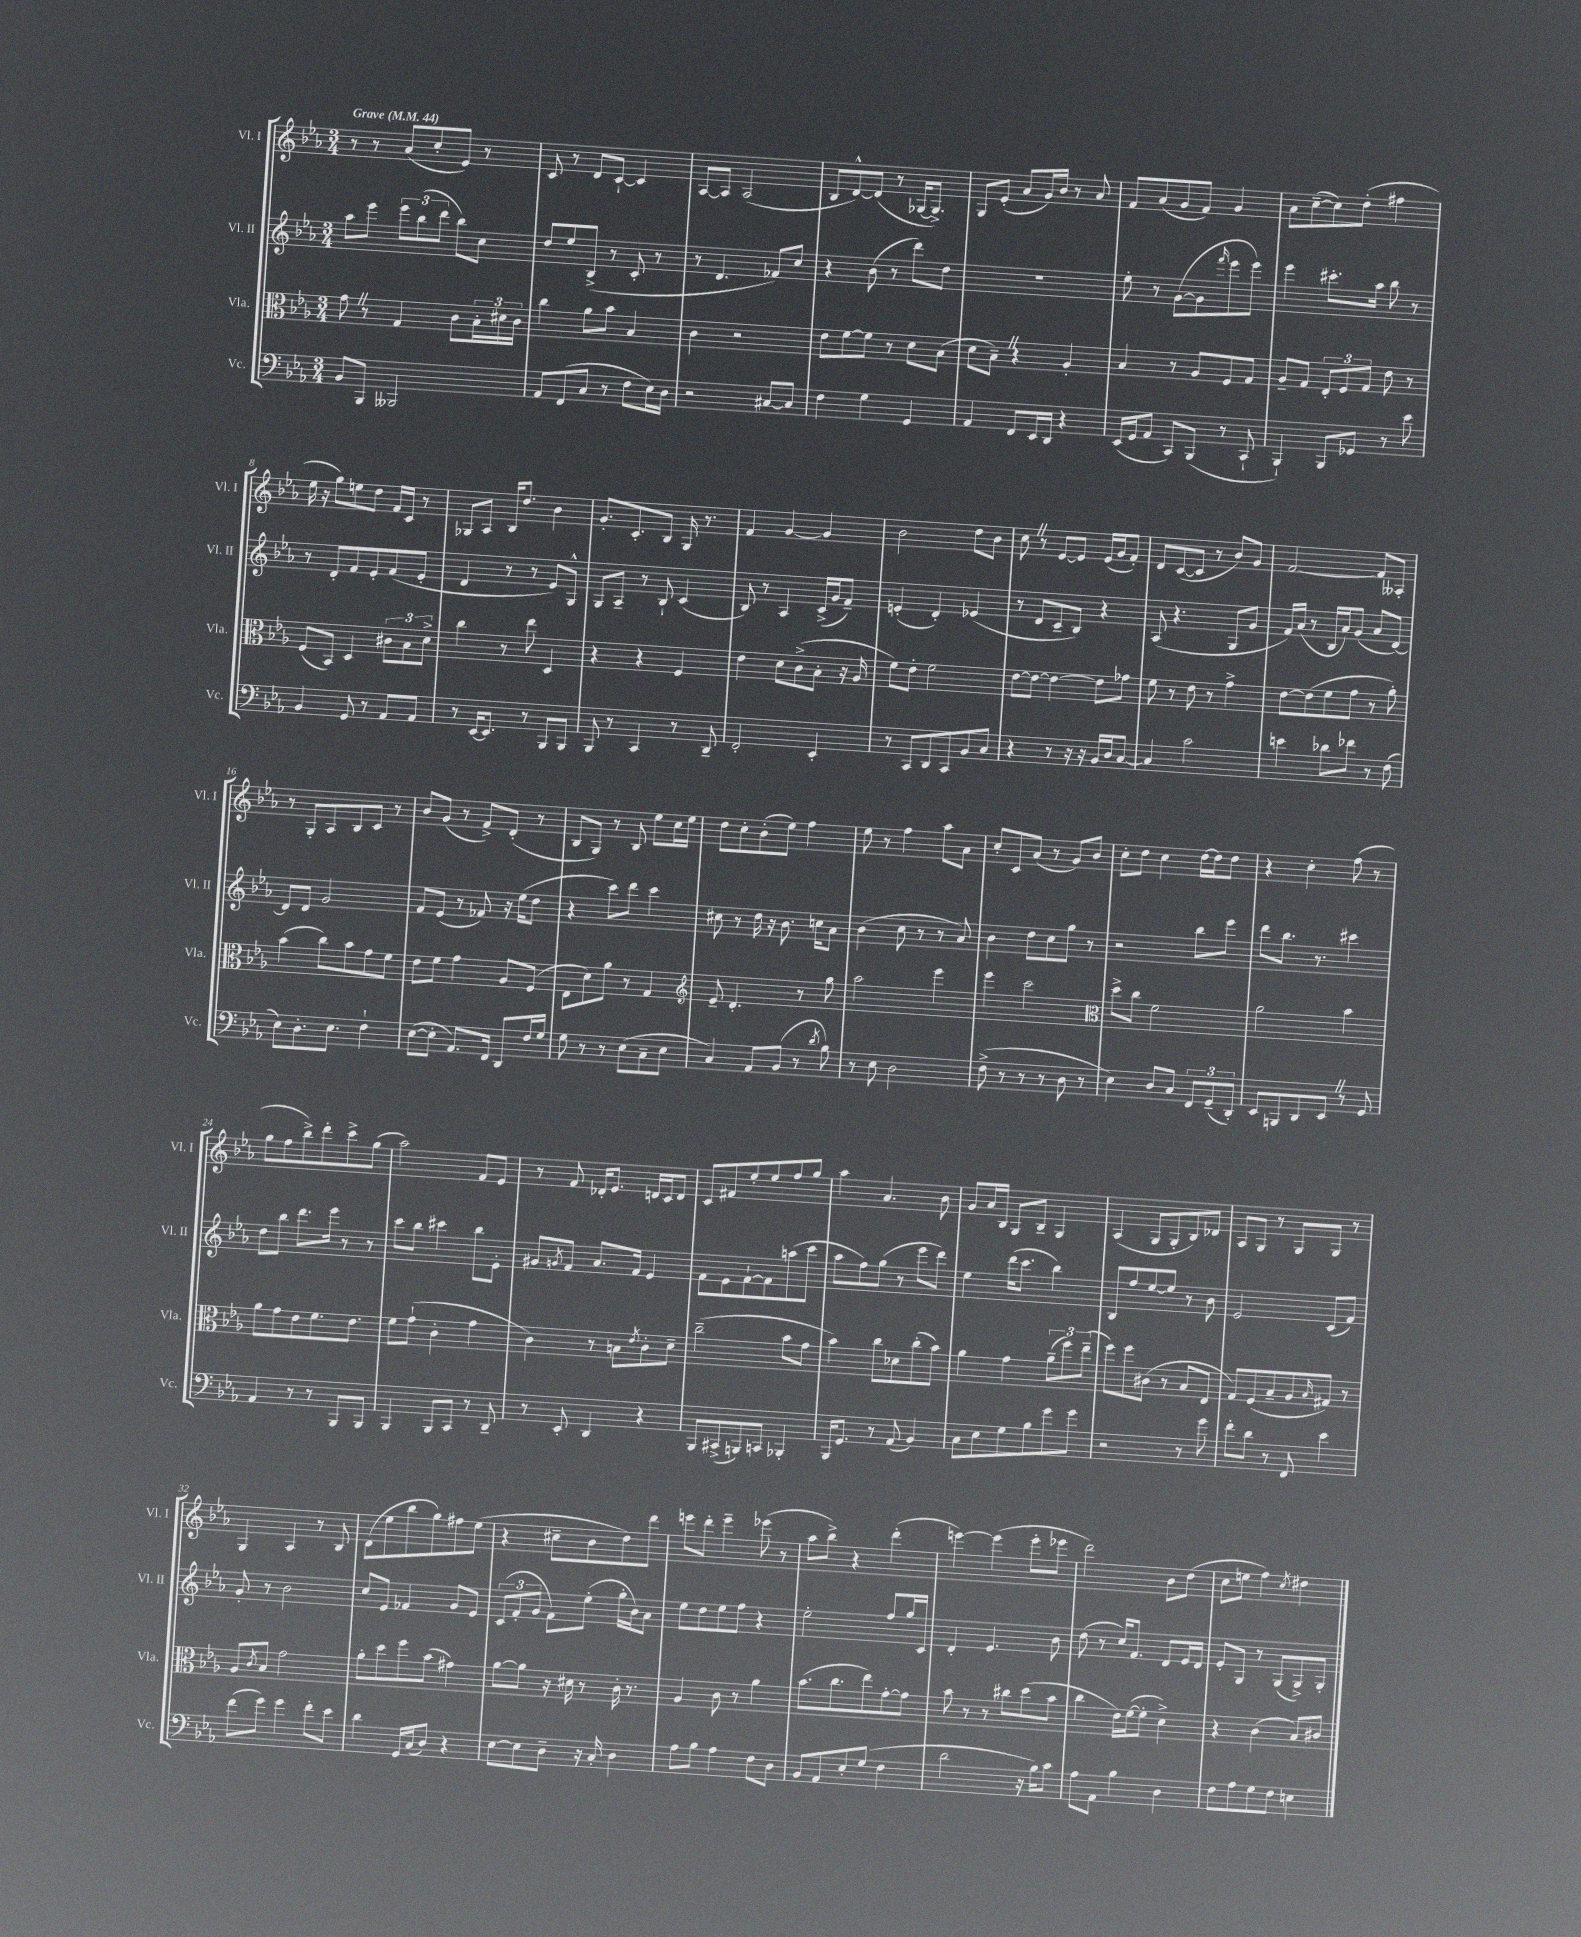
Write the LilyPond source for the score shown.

<<
\new StaffGroup <<
\new Staff = "s0" \with { instrumentName = "Vl. I" shortInstrumentName = "Vl. I" } {
    \clef treble \key ees \major \numericTimeSignature \time 3/4 \tempo "Grave" 4 = 44
    r8 r8 aes'8( c''8-. ees'8) r8 |
    c'8 r8 d'8 c'8~-! c'4 |
    aes8~ aes8 aes2( |
    bes8 d'8~-^) d'8( r8 ges16~ ges8.->) |
    g8 ees'8-.( aes'8 g'16) bes'16 r8 aes'8 |
    f'8 aes'8( g'8 f'8) g'4 |
    aes'8 c''8~--( c''8) d''8-.( fis''4 |
    ees''16 r16 g''8) e''8 d''8 f'16 c'16 r8 |
    ges8 aes8 bes16 d''8. bes'4 |
    g'8.-. c'8.-. bes8 g16 r8. |
    f'4 g'4~ g'4 |
    bes'2 d''8 bes'8 |
    c''8 \once \override BreathingSign.text = \markup { \musicglyph "scripts.caesura.straight" } \breathe r8 ees'8~ ees'8 ees'16( g'16 f'8-.) |
    d'8 c'8~( c'8 r8 bes'8) g'8 |
    f'2~ f'8 aeses8-. |
    r8 g8-. aes8 bes8 c'8 r8 |
    bes'8 g'8( r8 f'8->) d'8-.( r8 |
    bes8 g8) r8 bes8 ees''8 c''16 ees''16 |
    d''8 c''8-. bes'8-.( ees''8) f''4 |
    ees''8 r8 f''4 aes''8 aes'8 |
    c''8-. c'8 aes'8( r8 g'8) bes'8 |
    c''8-. d''8 c''4 d''16~ d''16 d''8 |
    r4 c''4-. f''8( r8 |
    g''8 f''8 bes''8->) d'''8-. c'''8-> g''8( |
    aes''2) f'8 ees'8 |
    r8 f'8 des'16-. ees'8. d'16 c'16 d'8 |
    c'8 fis'8 ees''8-. ees''8 f''8 g''8 |
    aes''4 aes'4. bes'8 |
    g'8 aes'16 bes16 g8 bes8-- g4 |
    aes4( g8 g8-. bes8) des'8 |
    aes8 g8 r8 g8 g8 r8 |
    g4 aes4 r8 bes8 |
    d'8( ees''8 bes''8 g''8) fis''8 ees''8( |
    r4 cis''8-- bes'8 d''8) d'''8 |
    e'''8 d'''8-. e'''4-- ees'''8( r8 |
    aes''8 bes''8->) r4 d'''4-.( |
    e'''4~) e'''4( e'''8-. ees'''8 |
    d'''2) bes'8 d''8( |
    c''8 e''8 f''4) \acciaccatura { c''8 } dis''4 \bar "|." |
}
\new Staff = "s1" \with { instrumentName = "Vl. II" shortInstrumentName = "Vl. II" } {
    \clef treble \key ees \major \numericTimeSignature \time 3/4
    aes''8 ees'''8 \tuplet 3/2 { ees'''8 bes''8( d'''8 } bes''8) c''8 |
    d''8 ees''8 bes8->( r8 c'8-. r8 |
    r8 d'4. fes'8) c''8 |
    r4 bes'8( r8 d'''8) d''8 |
    R2. |
    ees''8-. r8 g'8~( g'8 \grace { f'''16 } ees'''8 ees'''8) |
    ees'''4 cis'''8.-. aes''16 bes''8 r8 |
    r8 d'8-. f'8 ees'8-. f'8( ees'8-. |
    d'4 r8 r8 ees'8) g8-^ |
    g8 aes8-- r8 bes8-! c'4( |
    bes8) r8 aes4 c'16->( g'16 f'8--) |
    e'4-.( d'4-.) ees'4( |
    r8 d'8 c'8-- bes8) r4 |
    aes8( r4. g8 g'8 |
    f'16) aes'16( r8 bes16 aes'16) g'8( aes'8 d'8~) |
    d'8 d'8 g'2 |
    f'8 ees'8( r8 fes'8) r16 ees''16( d''8 |
    r4 c'''8) d'''8 c'''4 |
    cis''8 r8 d''16 r16 bes'8. c''16 aes'8 |
    bes'4( c''8 r8 r8 aes'8) |
    bes'4 d''8 c''8 g''8 r8 |
    r2 bes''8 ees'''8 |
    d'''8 bes''8. r8. cis'''4 |
    d''8 bes''8 d'''8. ees'''16 r8 r8 |
    c'''8 bes''8 cis'''4 bes''8 ees'8-. |
    gis'8 \acciaccatura { g'8 } f'8 aes'8. f'16 ees'4 |
    f'8 ees'8 f'8~-! f'8 a''8( c'''8 |
    aes''8 f''8) g''8( r8 ees'''8 d'''8) |
    ees''4 d'''16( c'''8. bes''4) |
    bes8 f''8 ees''8~ ees''8 r8 bes'8 |
    ees'2 c'8( f'8) |
    g'8-. r8 bes'2 |
    c''8 ees'8 fes'4 g'8 ees'8 |
    \tuplet 3/2 { c'8( f'8-. g'8 } f'8) ees''8-.( g''16-. bes'16) aes'8 |
    ees''8 d''8 ees''8 f''8 r4 |
    ees''2-. f''8 g''16 c'16 |
    d'4-. ees'4. bes'8 |
    d''8( r8 c''16) f'8. d'8 ees'16 d'16 |
    ees'8-. g8 r8 g8( g8->) g8-. \bar "|." |
}
\new Staff = "s2" \with { instrumentName = "Vla." shortInstrumentName = "Vla." } {
    \clef alto \key ees \major \numericTimeSignature \time 3/4
    g'8 \once \override BreathingSign.text = \markup { \musicglyph "scripts.caesura.straight" } \breathe r8 g4 c'8 \tuplet 3/2 { bes16-. dis'16 c'16 } |
    c''4 aes'8 bes'8 bes4 |
    c'4 r2 |
    ees'8 f'8~ f'8 r8 d'8 bes8( |
    d'8 bes8--) \once \override BreathingSign.text = \markup { \musicglyph "scripts.caesura.straight" } \breathe r4 aes4-. |
    bes4 r8 aes8 f8 g8 |
    aes8-- g8 \tuplet 3/2 { ees8-. f8 g8 } ees'8 r8 |
    f8( bes,8) d4 \tuplet 3/2 { cis'8 bes8 d'8-> } |
    c''4 r8 ees''8 d4 |
    r4 r4 f4 |
    ees'4 d'8 c'8->( bes8-. r16 aes16 |
    f'8) ees'8-. f'2 |
    ees'8~ ees'8~ ees'4~ ees'8 ges'8 |
    f'8 r8 ees'8 r8 g'4-> |
    ees'8~ ees'8( f'8 g'8 r8 aes'8-.) |
    bes'4( c''8) bes'8 g'8 f'8 |
    ees'8 f'8 g'4 aes8 f8( |
    ees8 d'8) aes'8 r8 g4 |
    \clef treble ees'8-- d'4.-. r8 g''8 |
    aes''2 ees'''4 |
    ees'''4 c'''2 |
    \clef alto d''8-> c''8 f'2 |
    aes'2 bes'4 |
    aes'8 g'8 ees'8 f'8. ees'8. |
    f'8 g'8-!( c'4-. g'4 |
    c'4) r8 b8 \acciaccatura { ees'8 } c'8-. d'8-- |
    c''2--( bes'8 g'8 |
    bes'4) c''8 des'8 c''8-.( bes'8) |
    aes'4 g'4 \tuplet 3/2 { aes'8--( f''8) ees''8--( } |
    f''8) f''8 cis'8( r8 bes8 ees8 |
    g8) f8( bes8-- aes8 \grace { bes16 } gis8) r8 |
    aes8 \acciaccatura { c'8 } bes8 g'2 |
    aes'8-. d''8 f''8 bes'8( gis'4) |
    aes'8~ aes'8 r16 dis'16 r8 c'16-. r8. |
    aes4 c'8 r8 aes'4 |
    bes'8.( c''8. ees''8) g'8~-. g'8 |
    bes'8 r8 r8 cis''8 d''8( bes'8 |
    c''4 ees'16) f'16~( f'8-. d'4->) |
    r4 c'4( bes8) cis'8 \bar "|." |
}
\new Staff = "s3" \with { instrumentName = "Vc." shortInstrumentName = "Vc." } {
    \clef bass \key ees \major \numericTimeSignature \time 3/4
    bes,8 bes,,8 beses,,2 |
    aes,8 f,8( c8 r8 f8 ees16) d16 |
    r2 cis8~ cis8 |
    f4 g4 g,4 |
    aes,4 f,8 ees,16 d,16 r4 |
    ees,16( g,16 aes,8 c,8) bes,,8( r8 c,8-! |
    bes,,4-!) bes,,8 ges,8 r8 ees'8 |
    bes,4 g,8 r8 aes,8 aes,8 |
    r8 ees,16~ ees,8. r8 bes,,8 bes,,8 |
    bes,,8 r8 c,4 r8 d,8-- |
    f,2-. ees,4-. |
    r8 c,8 d,8 c,8 bes,8 c8 |
    r4 r8 r16 r16 bes,16 d16 c8~ |
    c4 c'2 |
    e'4 des'8 fes'8 r8 f8( |
    ees8) d8.-. ees8. f4-! |
    ees8~( ees8-. aes,8.) f,16 d,8 f16 g16 |
    g8 r8 r8 ees8( c8-- ees8 |
    c4) aes,8 bes,8( r8 \acciaccatura { d'8 } bes8) |
    r8 ees8 d2 |
    f8->( r8 r8 r8 d8 r8 |
    ees4) d8 c8 \tuplet 3/2 { f,8 g,8--( d,8-.) } |
    ees,8 b,,8 d,8 ees,8 \once \override BreathingSign.text = \markup { \musicglyph "scripts.caesura.straight" } \breathe r8 g,8 |
    aes,4 r8 r8 bes,,8 bes,,8 |
    bes,,4 bes,,8 c,8 r8 d,8-- |
    r8 ees,8-. d,4 r4 |
    bes,,8 cis,8->( b,,8) c,8 bes,,4-. |
    bes,,16 g,8. r8 aes,8( bes,4) |
    c8 ees8 g8 bes8 g'8 g'8 |
    r2 r8 g'8 |
    f'8-. d'8 r8 f,8 ees'4 |
    f'8( g'8) g'4 f'8-. ees'8 |
    d'4 g,16 c16( d8) r4 |
    ees8~ ees8 d8-- r16 c16-. d4 |
    aes8 bes8 aes4 f8 d8 |
    bes,8 aes,8 ees8-. g8( f4 |
    d'2 r16 bes16) c'8 |
    aes8 aes,8 bes4 d4 |
    f8 aes8 g8 f8 e4 \bar "|." |
}
>>
>>
